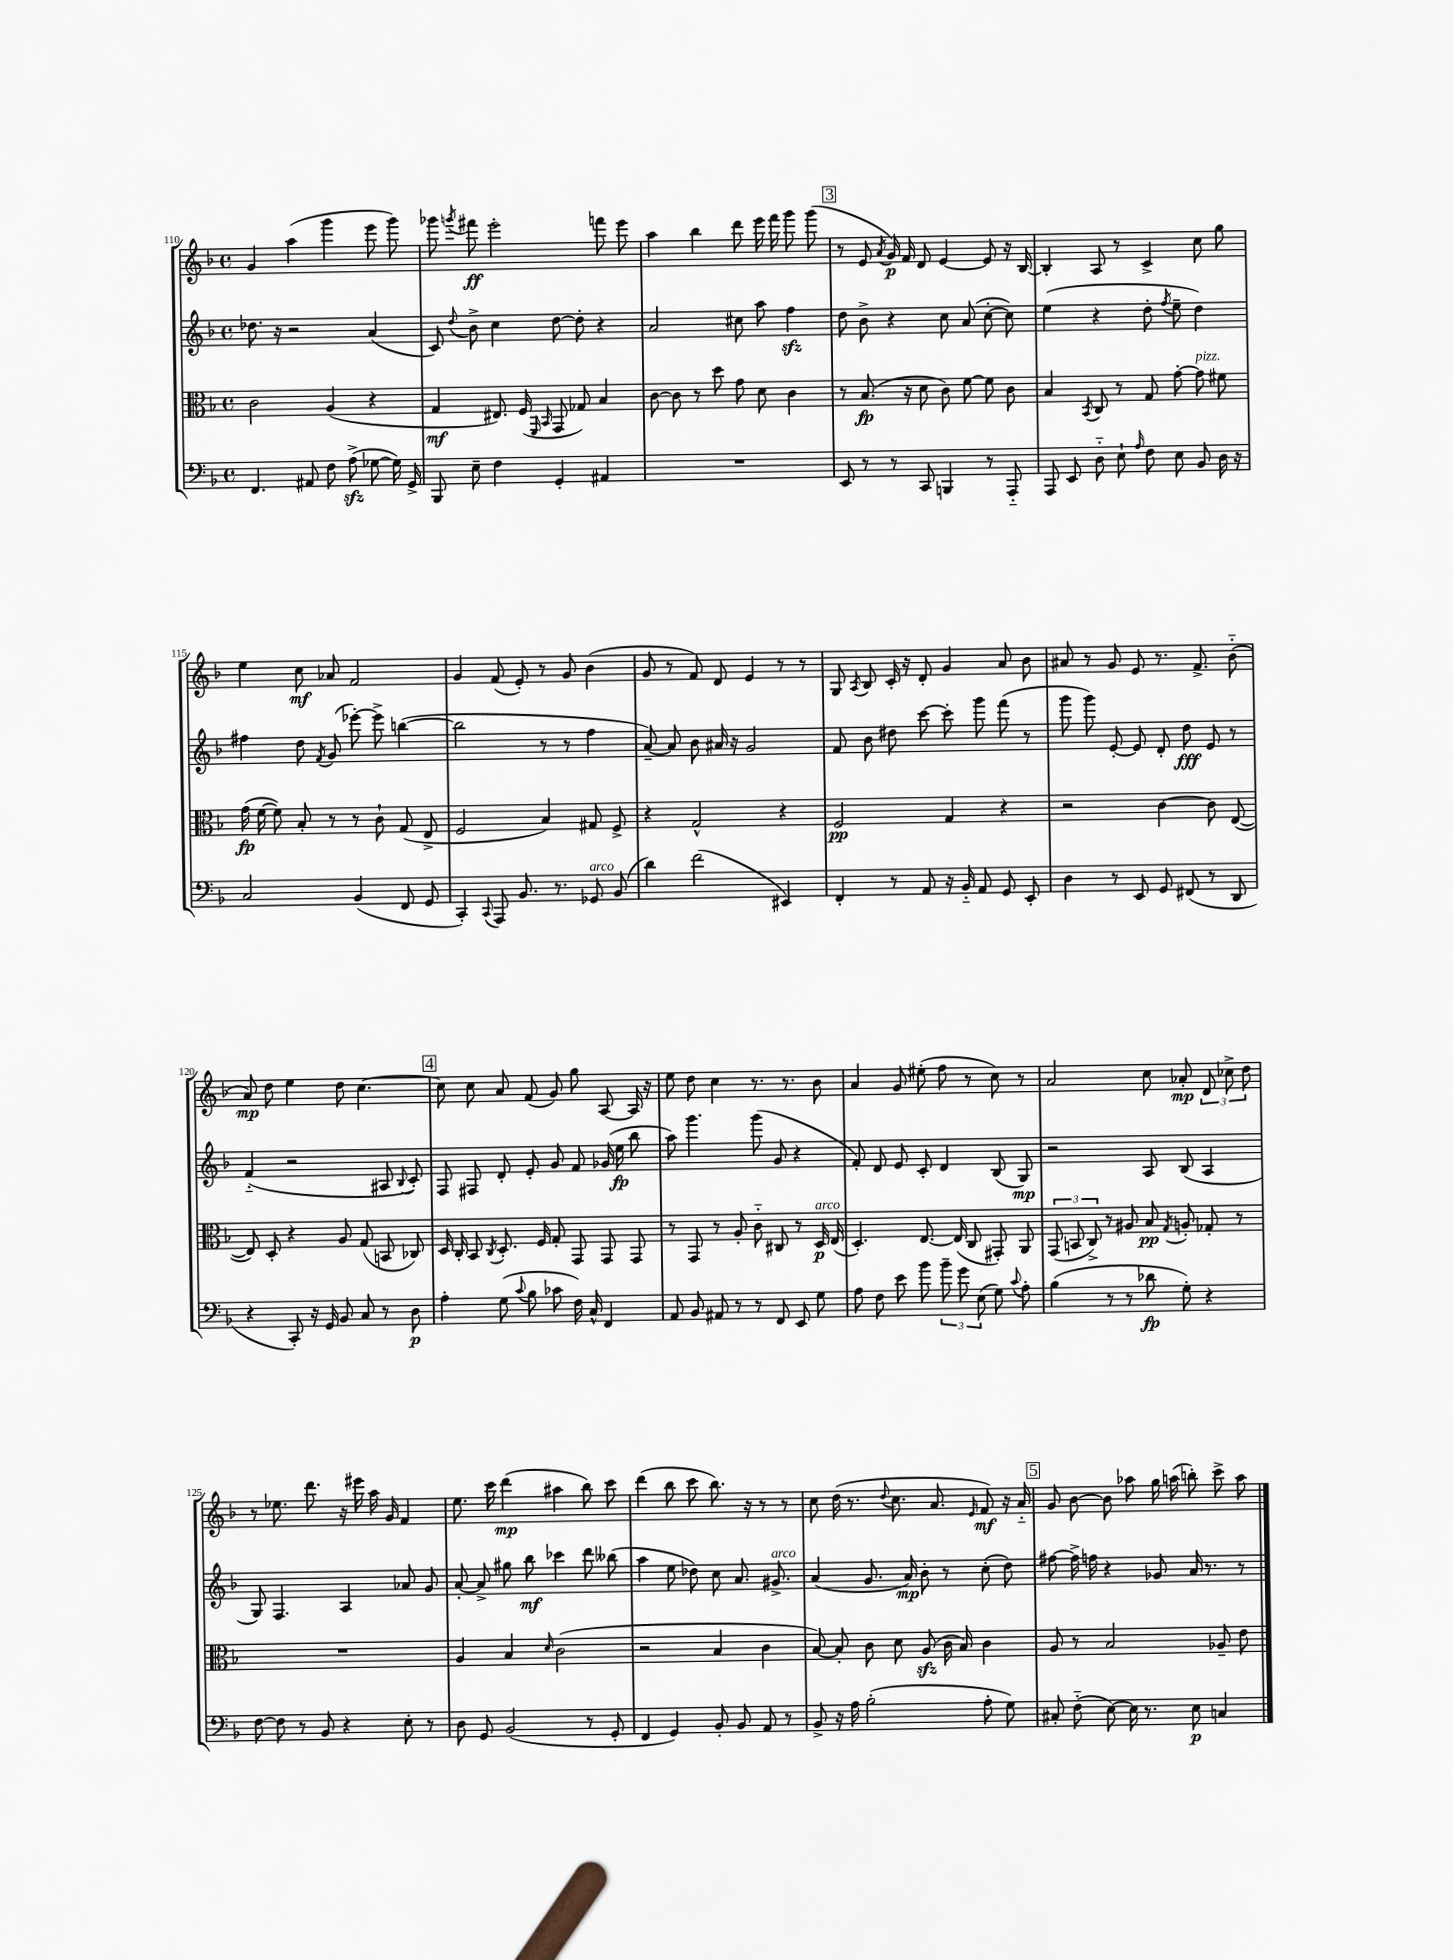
<<
\new StaffGroup <<
\new Staff = "s0" {
    \clef treble \key f \major \defaultTimeSignature \time 4/4
    \autoBeamOff g'4 a''4( g'''4 e'''8 g'''8) |
    ges'''8 \acciaccatura { g'''8 } fis'''8\ff e'''2-. f'''8 e'''8 |
    a''4 bes''4 d'''8 e'''16 f'''16 g'''8 g'''8( |
    \mark \markup { \box "3" } r8 e'8 \acciaccatura { a'8 } g'16\p) f'16 d'8 e'4~ e'8 r16 bes16~ |
    bes4-. a8 r8 c'4-> c''8 g''8 |
    e''4 c''8\mf aes'8 f'2 |
    g'4 f'8( e'8-.) r8 g'8 bes'4( |
    g'8 r8 f'8) d'8 e'4 r8 r8 |
    g8 \acciaccatura { a8 } bes8 c'16-. r16 d'8-. g'4 a'8 bes'8 |
    ais'8 r8 g'8 e'8 r8. f'8.-> bes'8-_( |
    a'8\mp) d''8 e''4 d''8 c''4.~ |
    \mark \markup { \box "4" } c''8 c''8 a'8 f'8( g'8) g''8 a8~ a16 r16 |
    e''8 d''8 c''4 r8. r8. bes'8 |
    a'4 g'8 eis''8-.( f''8 r8 c''8) r8 |
    a'2 c''8 aes'8-.\mp \tuplet 3/2 { d'8 ces''8-> d''8 } |
    r8 ees''8. d'''8. r16 eis'''16 a''16 g'16 f'4 |
    e''8. c'''16 d'''4\mp( ais''4 bes''8) c'''8 |
    d'''4( bes''8 c'''8 bes''8.) r16 r8 r8 |
    c''8 d''16( r8. \appoggiatura { d''8 } c''8. a'8. \grace { e'16 } f'8\mf) r16 a'16-_ |
    \mark \markup { \box "5" } g'8 bes'8~ bes'8 aes''8 g''16 a''16( b''8-.) c'''8-> a''8 \bar "|." |
}
\new Staff = "s1" {
    \clef treble \key f \major \defaultTimeSignature \time 4/4
    \autoBeamOff des''8. r16 r2 a'4( |
    c'8) \appoggiatura { d''8 } bes'8-> c''4 d''8~ d''8-. r4 |
    a'2 cis''8 a''8 f''4\sfz |
    \mark \markup { \box "3" } d''8 bes'8-> r4 c''8 a'8( c''8~-. c''8) |
    e''4( r4 d''8-. \acciaccatura { f''8 } e''8-- d''4) |
    fis''4 d''8 \acciaccatura { f'8 } g'8( ees'''8~-.) ees'''8-> b''4~( |
    b''2 r8 r8 f''4 |
    a'8~--) a'8 bes'8 ais'16 r16 g'2 |
    f'8 bes'8 dis''8 c'''8~ c'''8-. g'''8 f'''8( r8 |
    g'''8 g'''8) e'8~-. e'8 d'8-. d''8\fff e'8 r8 |
    f'4-_( r2 ais8 \appoggiatura { bes8 } c'8-.) |
    \mark \markup { \box "4" } f8 fis8 d'8-. e'8-. g'8 f'8 ges'16( e''16\fp bes''8 |
    a''8) g'''4. g'''8( g'8 r4 |
    f'8-.) d'8 e'8 c'8-. d'4 bes8( g8\mp) |
    r2 a8 bes8( a4 |
    g8) f4. a4 aes'8 g'8 |
    a'8~-. a'8-> gis''8 bes''8\mf ces'''4 d'''8 beses''8( |
    a''4 e''8 des''8) c''8 a'8. gis'8.->^\markup { \italic "arco" } |
    a'4( g'8. a'16\mp) bes'8-. r8 c''8-.( d''8) |
    \mark \markup { \box "5" } fis''8~ fis''16-> f''16 r4 ges'8 a'16 r8. r8 \bar "|." |
}
\new Staff = "s2" {
    \clef alto \key f \major \defaultTimeSignature \time 4/4
    \autoBeamOff c'2 a4( r4 |
    g4\mf eis8.) f16( \grace { f,16 bes,16 } g,8 ges8) bes4 |
    c'8~ c'8 r8 d''8 g'8 d'8 c'4 |
    \mark \markup { \box "3" } r8 bes8.\fp( r16 d'8 c'8) f'8~ f'8 c'8 |
    bes4 \acciaccatura { bes,8 } c8 r8 g8 g'8~-. g'8^\markup { \italic "pizz." } fis'8 |
    g'16\fp( f'16~ f'8) bes8-. r8 r8 c'8-! g8( e8-> |
    f2 bes4) gis8 f8-> |
    r4 g2-^ r4 |
    f2\pp g4 r4 |
    r2 c'4~ c'8 e8~( |
    e8) d8-. r4 a8 g8( b,8 ces8) |
    \mark \markup { \box "4" } d16 c16-. bes,8 \acciaccatura { c8 } d8.-. f16 g8-. g,8 g,8 g,8 |
    r8 g,8 r8 a8-. c'8-_ cis8 r8 d16\p^\markup { \italic "arco" } e16( |
    d4.-.) e8.~ e16( c8 gis,8-.) a,8 |
    \tuplet 3/2 { g,8( b,8 c8->) } r8 ais8 bes8\pp \acciaccatura { g8 } a8-. ges8-. r8 |
    R1 |
    a4 bes4 \grace { d'16 } c'2( |
    r2 bes4 c'4 |
    bes8~) bes8-. c'8 d'8 a8\sfz( c'16 bes16) c'4 |
    \mark \markup { \box "5" } a8 r8 bes2 aes8-- e'8 \bar "|." |
}
\new Staff = "s3" {
    \clef bass \key f \major \defaultTimeSignature \time 4/4
    \autoBeamOff f,4. ais,8 f8 a8->\sfz( ges8~ ges16) g,16-> |
    bes,,8 e8-- f4 g,4-. ais,4 |
    R1 |
    \mark \markup { \box "3" } e,8 r8 r8 c,8 b,,4 r8 a,,8-_ |
    a,,8 e,8 d8-_ e8-! \grace { a16 } f8 e8 bes,8 d16 r16 |
    c2 bes,4( f,8 g,8 |
    c,4-.) \appoggiatura { c,8 } a,,8 bes,8. r8. ges,8^\markup { \italic "arco" } bes,8( |
    d'4) f'2( eis,4) |
    f,4-. r8 a,8 r16 bes,16-_ a,8 g,8 e,8-. |
    d4 r8 e,8 g,8 fis,8( r8 d,8 |
    r4 c,8-.) r16 g,16 bes,8 c8 r8 d8\p |
    \mark \markup { \box "4" } a4-. g8( \appoggiatura { c'8 } bes8 ces'8 f16) c16-^ f,4 |
    a,8 bes,8 ais,8 r8 r8 f,8 e,8 g8 |
    a8 f8 e'8 bes'8 \tuplet 3/2 { bes'8-- g'8 e8( } g8) \appoggiatura { c'8 } a8-. |
    bes4( r8 r8 des'8\fp g8-.) r4 |
    f8~ f8 r8 bes,8 r4 e8-. r8 |
    d8 g,8 bes,2( r8 g,8-. |
    f,4 g,4) bes,8-. bes,8 a,8 r8 |
    bes,8-> r16 a16 bes2-.( a8-. g8) |
    \mark \markup { \box "5" } cis8-. f8-_( e8~) e16 r8. e8\p c4 \bar "|." |
}
>>
>>
\layout { \context { \Score currentBarNumber = #110 } }
